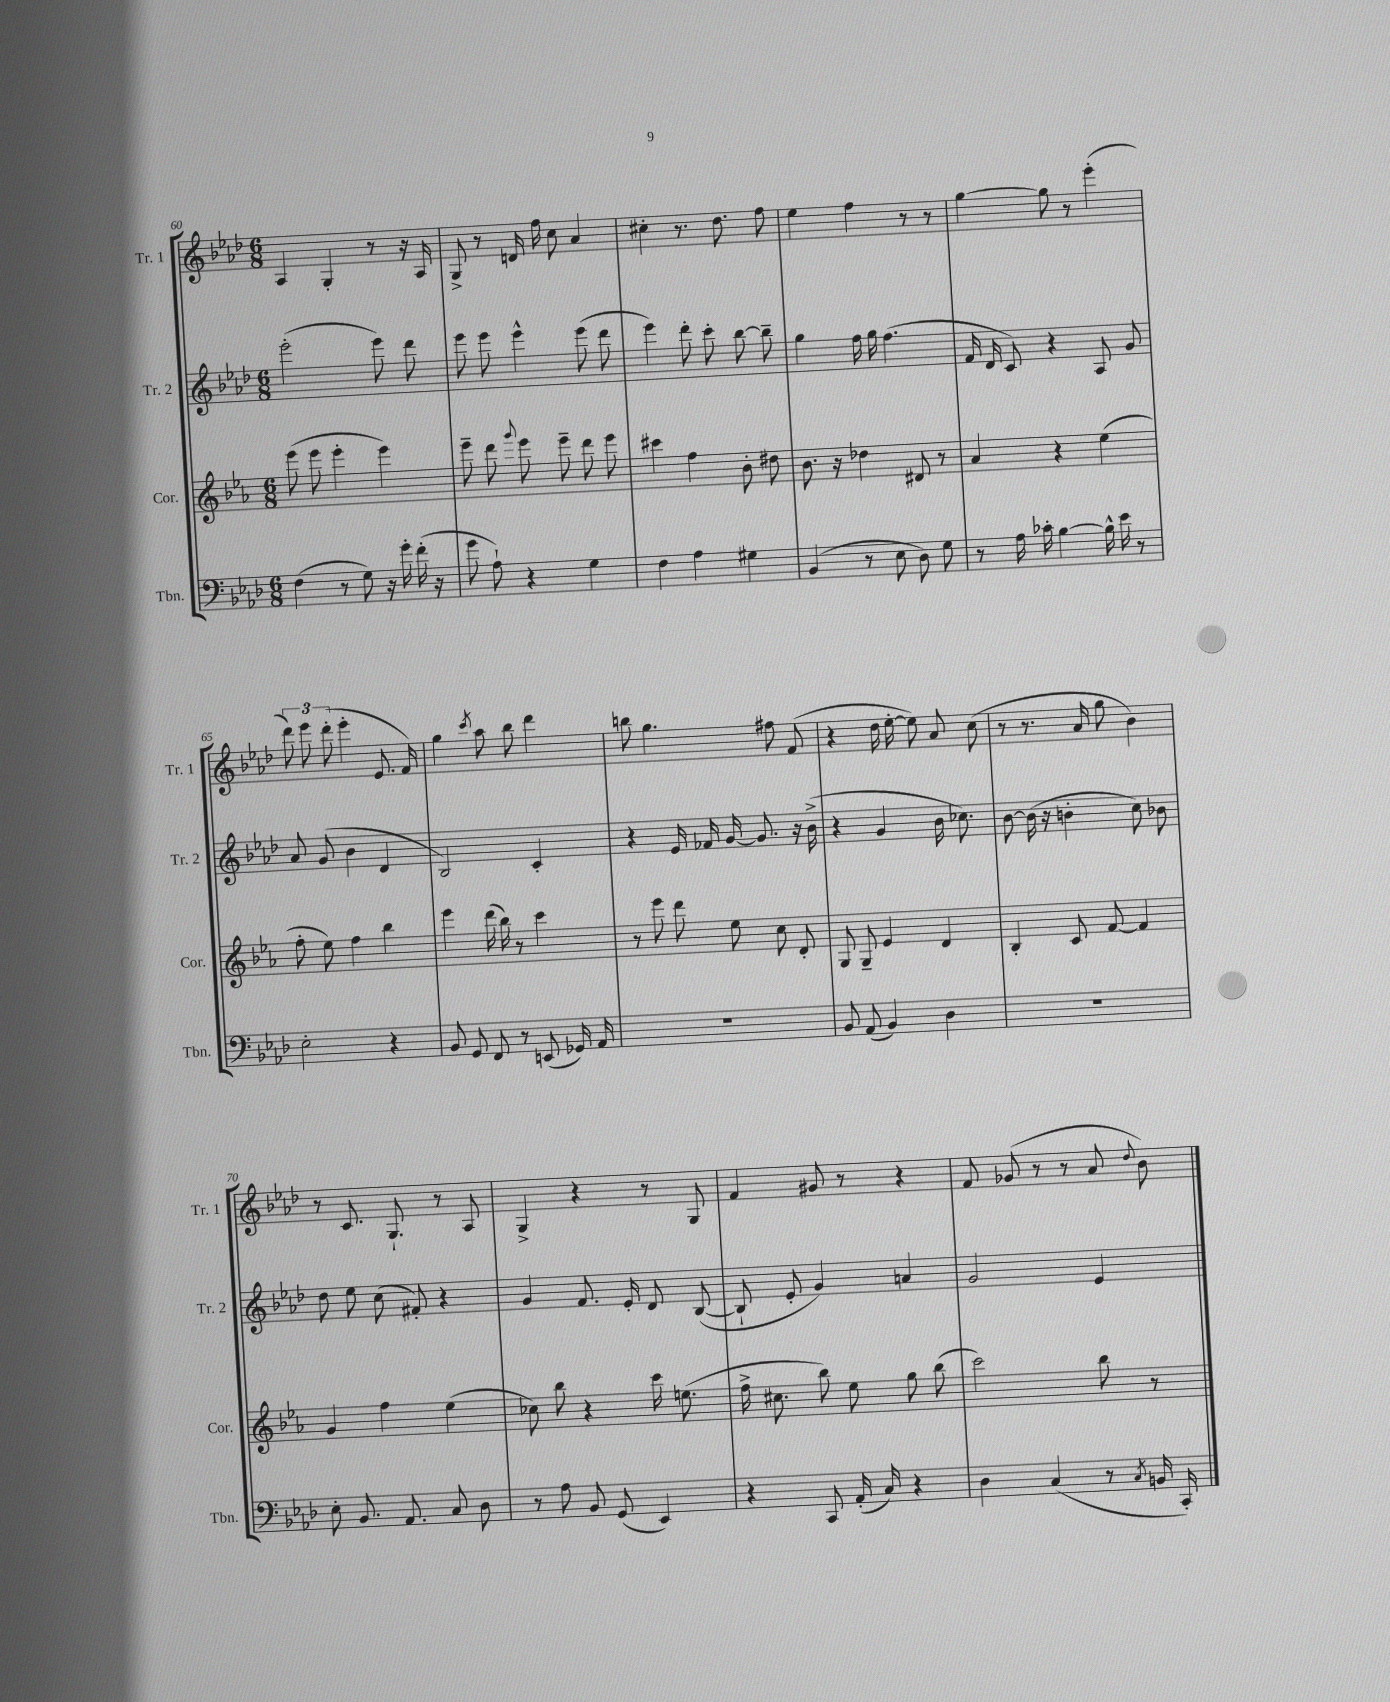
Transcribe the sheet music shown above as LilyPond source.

<<
\new StaffGroup <<
\new Staff = "s0" \with { instrumentName = "Tr. 1" shortInstrumentName = "Tr. 1" } {
    \clef treble \key aes \major \numericTimeSignature \time 6/8
    \autoBeamOff aes4 g4-. r8 r16 aes16 |
    g8-> r8 d'16 f''16 c''8 aes'4 |
    cis''4-. r8. des''8. f''8 |
    ees''4 f''4 r8 r8 |
    g''4~ g''8 r8 ees'''4-.( |
    \tuplet 3/2 { des'''8) ees'''8 des'''8-.( } ees'''4-. ees'8. f'16) |
    g''4 \acciaccatura { c'''8 } aes''8 bes''8 des'''4 |
    b''8 g''4. fis''8 f'8( |
    r4 des''16 ees''16~-. ees''8) aes'8 c''8( |
    r8 r8. aes'16 g''8 bes'4) |
    r8 c'8. g8.-! r8 aes8 |
    g4-> r4 r8 g8 |
    f'4 gis'8 r8 r4 |
    f'8 ges'8( r8 r8 aes'8 \appoggiatura { des''8 } bes'8) \bar "|." |
}
\new Staff = "s1" \with { instrumentName = "Tr. 2" shortInstrumentName = "Tr. 2" } {
    \clef treble \key aes \major \numericTimeSignature \time 6/8
    \autoBeamOff ees'''2-.( ees'''8) des'''8 |
    ees'''8 ees'''8 ees'''4-^ ees'''8( des'''8 |
    ees'''4) des'''8-. c'''8-. bes''8~ bes''8-- |
    g''4 f''16 g''16 f''4.( |
    f'16 des'16 c'8) r4 aes8 g'8 |
    aes'8 g'8( bes'4 des'4 |
    bes2) c'4-. |
    r4 ees'16 fes'16 g'16~ g'8. r16 bes'16->( |
    r4 g'4 bes'16 ces''8.) |
    bes'8~ bes'16( r16 b'4-. c''8) bes'8 |
    des''8 ees''8 c''8( fis'8-.) r4 |
    g'4 f'8. ees'16-. des'8 bes8~( |
    bes8-! ees'8-. g'4) a'4 |
    g'2 ees'4 \bar "|." |
}
\new Staff = "s2" \with { instrumentName = "Cor." shortInstrumentName = "Cor." } {
    \clef treble \key ees \major \numericTimeSignature \time 6/8
    \autoBeamOff ees'''8( ees'''8 ees'''4-. ees'''4) |
    ees'''8-- d'''8 \appoggiatura { g'''8 } ees'''8 ees'''8-- d'''8 ees'''8 |
    cis'''4 f''4 bes'8-. dis''8 |
    bes'8. r16 des''4 dis'8 r8 |
    aes'4 r4 ees''4( |
    f''8-. ees''8) f''4 bes''4 |
    ees'''4 d'''16( bes''16) r8 c'''4 |
    r8 ees'''8 d'''8 ees''8 c''8 d'8-. |
    g8 g8-- ees'4 d'4 |
    bes4-. c'8 f'8~ f'4 |
    g'4 f''4 ees''4( |
    ces''8) bes''8 r4 c'''16 e''8.( |
    f''16-> cis''8. bes''8) ees''8 g''8 bes''8( |
    c'''2) bes''8 r8 \bar "|." |
}
\new Staff = "s3" \with { instrumentName = "Tbn." shortInstrumentName = "Tbn." } {
    \clef bass \key aes \major \numericTimeSignature \time 6/8
    \autoBeamOff f4( r8 g8) r16 g'16-. f'16-.( r16 |
    g'8 aes8-!) r4 g4 |
    f4 aes4 gis4 |
    bes,4( r8 ees8 des8) g8 |
    r8 aes16 ces'16-. bes4~ bes16-^ ees'16 r8 |
    ees2-. r4 |
    bes,8 g,8 f,8 r8 e,8( ges,16) aes,16 |
    R2. |
    bes,8 aes,8( bes,4) des4 |
    R2. |
    ees8-. bes,8. aes,8. c8 des8 |
    r8 aes8 bes,8 g,8( ees,4) |
    r4 c,8 aes,16-.( c16) r4 |
    des4 c4( r8 \acciaccatura { c8 } b,16 c,16-.) \bar "|." |
}
>>
>>
\layout { \context { \Score currentBarNumber = #60 } }
